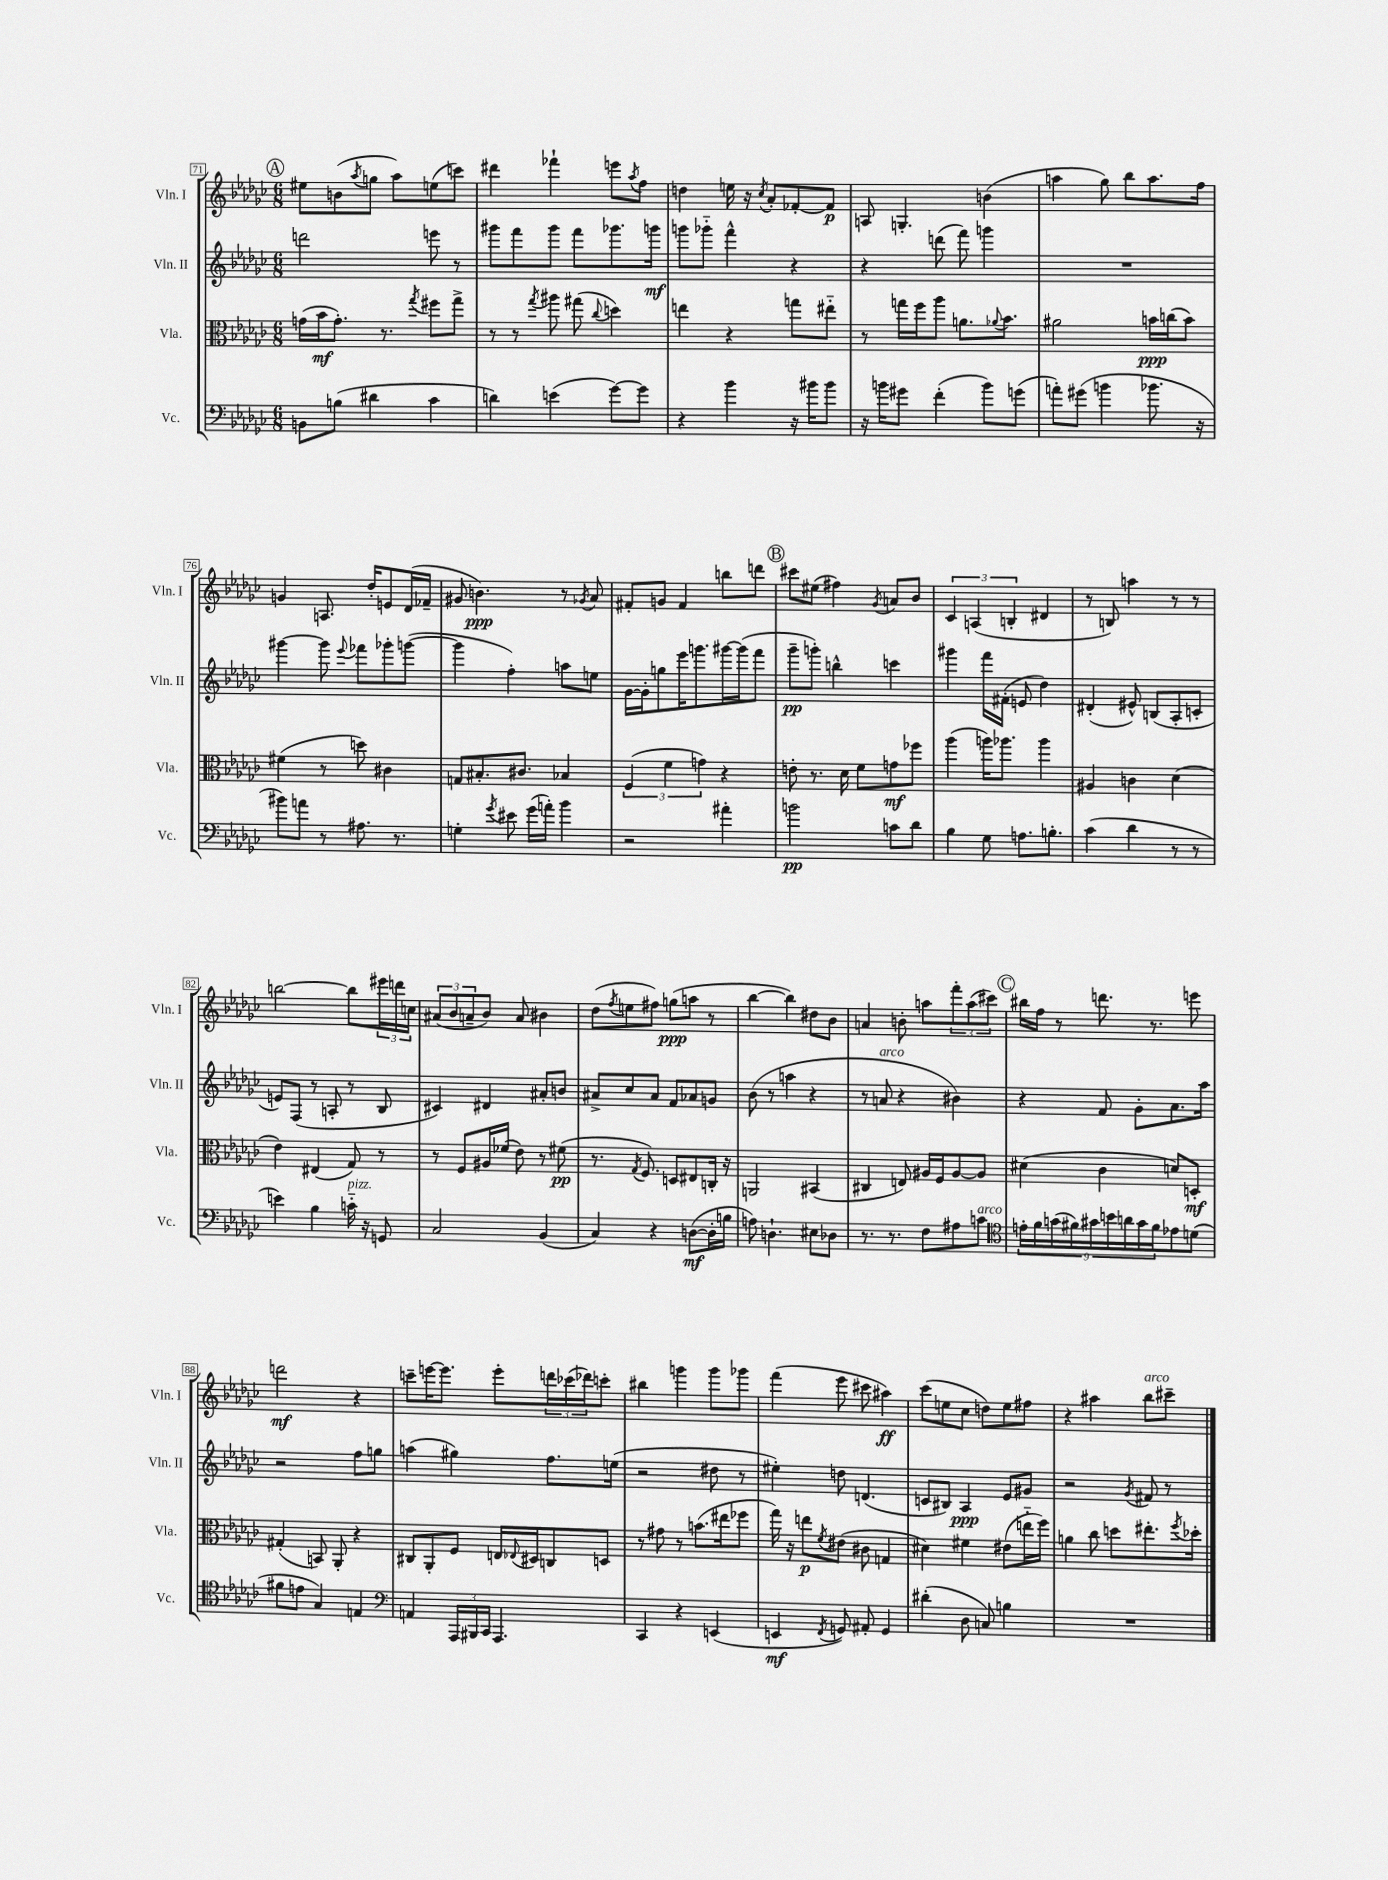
<<
\new StaffGroup <<
\new Staff = "s0" \with { instrumentName = "Vln. I" shortInstrumentName = "Vln. I" } {
    \clef treble \key ges \major \numericTimeSignature \time 6/8
    \mark \markup { \circle "A" } eis''8 b'8( \acciaccatura { aes''8 } g''8 aes''8) e''8( c'''8) |
    dis'''4 fes'''4-! e'''8 \acciaccatura { aes''8 } f''8 |
    d''4 e''16 r16 \acciaccatura { ces''8 } aes'8-. fes'8~-. fes'8\p |
    a8 g4.-. b'4( |
    a''4 ges''8) bes''8 a''8. f''16 |
    g'4 a8. des''16-. e'8 des'16( fes'16-- |
    gis'8 b'4.\ppp) r8 \acciaccatura { ges'8 } aes'8 |
    fis'8-. g'8 fis'4 b''8 d'''8 |
    \mark \markup { \circle "B" } cis'''8 eis''8( fis''4) \acciaccatura { ges'8 } a'8 bes'8 |
    \tuplet 3/2 { ces'4 a4( b4-. } dis'4 |
    r8 b8) a''4 r8 r8 |
    b''2~ b''8 \tuplet 3/2 { eis'''16 d'''16 c''16 } |
    \tuplet 3/2 { ais'8( bes'8 a'8-- } bes'8) a'8 bis'4 |
    des''8( \acciaccatura { f''8 } e''8 fis''8) g''8\ppp( a''8 r8 |
    bes''4~ bes''4) dis''8 bes'8 |
    a'4 b'8-. a''8 \tuplet 3/2 { f'''8-. a''8( cis'''8) } |
    \mark \markup { \circle "C" } bis''16 f''16 r8 d'''8. r8. e'''8 |
    d'''2\mf r4 |
    c'''8-- e'''16~ e'''8. e'''8-. \tuplet 3/2 { d'''16 ces'''16( des'''16) } c'''8-. |
    bis''4 g'''4 g'''8 ges'''8 |
    f'''4( ees'''8 cis'''8 ais''4\ff) |
    ces'''8( e''8 ces''8 d''8) e''8 fis''8 |
    r4 ais''4 bes''8^\markup { \italic "arco" } cis'''8-- \bar "|." |
}
\new Staff = "s1" \with { instrumentName = "Vln. II" shortInstrumentName = "Vln. II" } {
    \clef treble \key ges \major \numericTimeSignature \time 6/8
    \mark \markup { \circle "A" } d'''2 e'''8 r8 |
    gis'''8 f'''8 gis'''8 f'''8 ges'''8. g'''16\mf |
    g'''8 ges'''8-_ f'''4-^ r4 |
    r4 d'''8( f'''8) g'''4 |
    R2. |
    gis'''4~ gis'''8 \appoggiatura { ees'''8 } fes'''8 ges'''8-. g'''8~( |
    g'''4 f''4-.) a''8 e''8 |
    ges'16~ ges'16-. g''8 ees'''16 g'''8. gis'''16~ gis'''16( f'''8 |
    \mark \markup { \circle "B" } ges'''8--\pp g'''8-.) b''4-^ c'''4 |
    gis'''4 f'''16 fis'16-.( e'8 des''4) |
    dis'4-.( eis'8-^) b8( aes8-. c'8-. |
    e'8) f8( r8 a8-. r8 bes8 |
    cis'4) dis'4 ais'8-. b'8 |
    ais'8-> ces''8 ais'8 f'8 aes'8 g'8 |
    bes'8( r8 a''4 r4 |
    r8 a'8^\markup { \italic "arco" } r4 bis'4) |
    \mark \markup { \circle "C" } r4 f'8 ges'8-. aes'8. aes''16 |
    r2 f''8 g''8 |
    a''4( gis''4) f''8. e''16( |
    r2 dis''8 r8 |
    eis''4-.) d''8 d'4.( |
    c'8 bis8) aes4\ppp ees'8 gis'8 |
    r2 \acciaccatura { ges'8 } fis'8 r8 \bar "|." |
}
\new Staff = "s2" \with { instrumentName = "Vla." shortInstrumentName = "Vla." } {
    \clef alto \key ges \major \numericTimeSignature \time 6/8
    \mark \markup { \circle "A" } g'16( bes'16\mf g'8.-.) r8. \acciaccatura { ges''8 } fis''8 ges''8-> |
    r8 r8 \acciaccatura { ges''8 } ais''8 gis''8( \appoggiatura { ces''8 } d''4) |
    e''4 r4 g''8 eis''8-_ |
    r8 g''16 f''16 aes''8 a'8. \appoggiatura { aes'8 } bes'8. |
    ais'2 b'16\ppp c''16( b'8) |
    fis'4( r8 d''8) cis'4 |
    g8 bis8.-. cis'8. bes4 |
    \tuplet 3/2 { f4( f'4 g'4) } r4 |
    \mark \markup { \circle "B" } e'8-. r8. des'16 f'8 g'8\mf fes''8 |
    aes''4( a''16) aes''8. aes''4 |
    ais4 c'4 des'4( |
    ees'4) eis4( ges8) r8 |
    r8 f8 ais16 fes'16( ees'8) r8 fis'8\pp( |
    r8. \acciaccatura { ges8 } f8.) d8 eis8 c16-. r16 |
    a,2 bis,4( |
    cis4 e8) ais16 f16 ais8~ ais8 |
    \mark \markup { \circle "C" } dis'4( ces'4 d'8) d8-.\mf |
    gis4-.( b,8) aes,8-. r4 |
    cis8 aes,8-. f8 e16 \appoggiatura { ees8 } dis16 c8 d8 |
    r8 gis'8 r8 b'8.( eis''16 fes''8 |
    ges''16) r16 e''8\p \acciaccatura { f'8 } eis'8( cis'8 g4 |
    dis'4) fis'4 eis'8( e''16-_ f''16) |
    a'4 ces''8 d''8 eis''8.-. \acciaccatura { f''8 } des''16-. \bar "|." |
}
\new Staff = "s3" \with { instrumentName = "Vc." shortInstrumentName = "Vc." } {
    \clef bass \key ges \major \numericTimeSignature \time 6/8
    \mark \markup { \circle "A" } b,8 b8( dis'4 ces'4 |
    d'4) e'4( ges'8~) ges'8 |
    r4 bes'4 r16 bis'16 bis'8 |
    r16 b'16 gis'8 f'4-.( b'8) g'8( |
    a'8-.) gis'8( b'4 bes'8. r16 |
    bis'8) a'8 r8 ais8. r8. |
    g4-. \acciaccatura { ges'8 } eis'8 ges'16( a'16-.) bes'4 |
    r2 ais'4-. |
    \mark \markup { \circle "B" } b'2\pp c'8 des'8 |
    bes4 ges8 a8. b8.-. |
    ces'4( des'4 r8 r8 |
    e'4) bes4 c'16-_^\markup { \italic "pizz." } r16 g,8 |
    ces2 bes,4( |
    ces4) r4 d8~\mf( d16-. b16 |
    a8) d4.-! eis8 des8 |
    r8. r8. f8 ais8 c'8^\markup { \italic "arco" } |
    \mark \markup { \circle "C" } \clef tenor \tuplet 9/8 { e'16-. f'16 g'16( fis'16) gis'16 b'16 a'16 gis'16 fis'16 } ees'8 d'8( |
    fis'8 e'8 ges4) e4 |
    \clef bass a,4 \tuplet 3/2 { aes,,16 bis,,16 ces,16 } aes,,4. |
    ces,4 r4 e,4( |
    e,4\mf \acciaccatura { f,8 } g,8) ais,8-. g,4 |
    dis'4-.( des8 c8) b4 |
    R2. \bar "|." |
}
>>
>>
\layout { \context { \Score currentBarNumber = #71 \override BarNumber.stencil = #(make-stencil-boxer 0.1 0.3 ly:text-interface::print) } }
